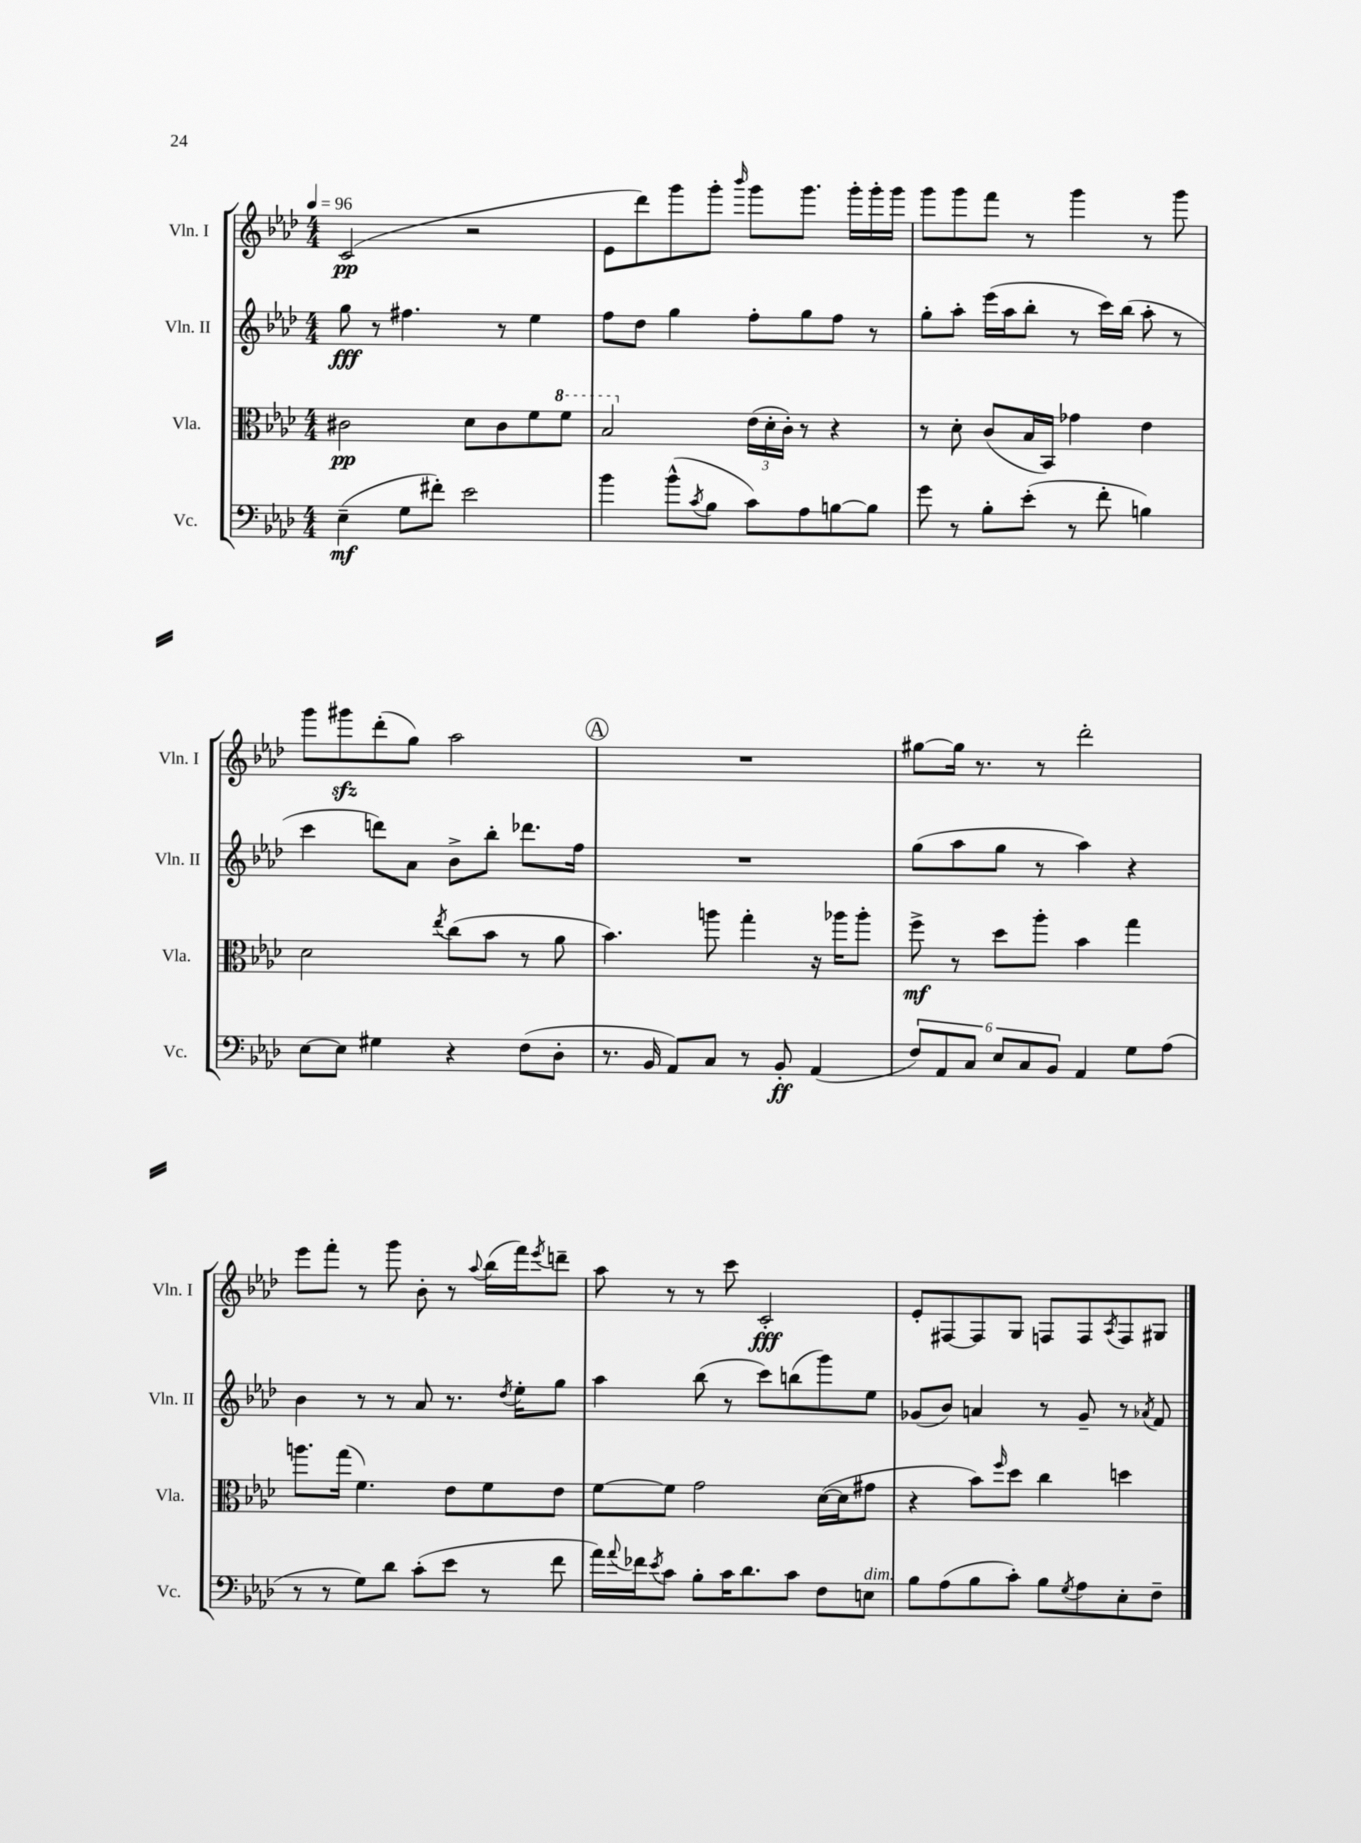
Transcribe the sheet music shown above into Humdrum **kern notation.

**kern	**kern	**kern	**kern
*staff4	*staff3	*staff2	*staff1
*clefF4	*clefC3	*clefG2	*clefG2
*k[b-e-a-d-]	*k[b-e-a-d-]	*k[b-e-a-d-]	*k[b-e-a-d-]
*M4/4	*M4/4	*M4/4	*M4/4
*MM96	*MM96	*MM96	*MM96
(4E-~	2c#	8gg	(2c
.	.	8r	.
8G	.	4.ff#	.
8f#')	.	.	.
2e-	8d-	.	2r
.	8c#	8r	.
.	8f	4ee-	.
.	8ff	.	.
=	=	=	=
4b-	2b-	8ff	8e-
.	.	8dd-	8ddd-)
(8b-^^	.	4gg	8ggg
8qc	.	.	.
8B-	.	.	8ggg'
.	.	.	16qqbbb-
8c)	(24e-	8ff'	8ggg
.	24d-'	.	.
.	24c')	.	.
8A-	8r	8gg	8.ggg
[8B	4r	8ff	.
.	.	.	16ggg'
8B]	.	8r	16ggg'
.	.	.	16ggg
=	=	=	=
8g	8r	8gg'	8ggg
8r	8d-'	8aa-'	8ggg
8B-'	(8c	(16eee-	8fff
.	.	16aa-	.
(8e-'	16B-	8bb-'	8r
.	16BB-)	.	.
8r	4g-	8r	4ggg
8f'	.	16ccc)	.
.	.	(16bb-	.
4B)	4e-	8aa-'	8r
.	.	8r	8ggg
=	=	=	=
[8E-	2d-	4ccc	8ggg
8E-]	.	.	8ggg#
4G#	.	8ddd)	(8ddd-'
.	.	8a-	8gg)
.	8qee-	.	.
4r	(8cc	8b-^	2aa-
.	8b-	8bb-'	.
(8F	8r	8.ddd-	.
8D-'	8a-	.	.
.	.	16ff	.
=	=	=	=
8.r	4.b-)	1r	1r
16BB-	.	.	.
8AA-)	.	.	.
8C	8aa	.	.
8r	4gg'	.	.
8BB-'	.	.	.
(4AA-	16r	.	.
.	16aa-	.	.
.	8aa-'	.	.
=	=	=	=
12F)	8ff^	(8gg	[8gg#
12AA-	.	.	.
.	8r	8aa-	16gg#]
12C	.	.	.
.	.	.	8.r
12E-	8dd-	8gg	.
12C	.	.	.
.	8aa-'	8r	8r
12BB-	.	.	.
4AA-	4b-	4aa-)	2ddd-'
8G	4gg	4r	.
(8A-	.	.	.
=	=	=	=
8r	8.aa	4b-	8eee-
8r	.	.	8fff'
.	(16gg	.	.
8G)	4.f)	8r	8r
8d-	.	8r	8ggg
(8c'	.	8a-	8b-'
8e-	8e-	8.r	8r
.	.	.	8qqaa-
8r	8f	.	(16bb-
.	.	8qdd-	.
.	.	16ee-'	16fff)
.	.	.	8qeee-
8f	8e-	8gg	8ddd~
=	=	=	=
16a-)	[8f	4aa-	8aa-
8qqa-	.	.	.
16f-	.	.	.
8qe-	.	.	.
8c	8f]	.	8r
8B-'	2g	(8bb-	8r
16c	.	8r	8ccc
8.d-	.	.	.
.	.	8ccc)	2c'
8c	.	(8bb	.
8F	([16d-	8ggg)	.
.	16d-]	.	.
8E	8g#	8ee-	.
=	=	=	=
8B-	4r	(8g-	8e-'
(8A-	.	8b-)	[8F#
8B-	8b-)	4a	8F#]
.	16qqff	.	.
8c')	8dd-	.	8G
8B-	4cc	8r	8F
8qG	.	.	.
8A-	.	8g-~	8F
.	.	.	8qA-
8E-'	4dd	8r	8F
.	.	8qa-	.
8F~	.	8f	8G#
==	==	==	==
*-	*-	*-	*-
